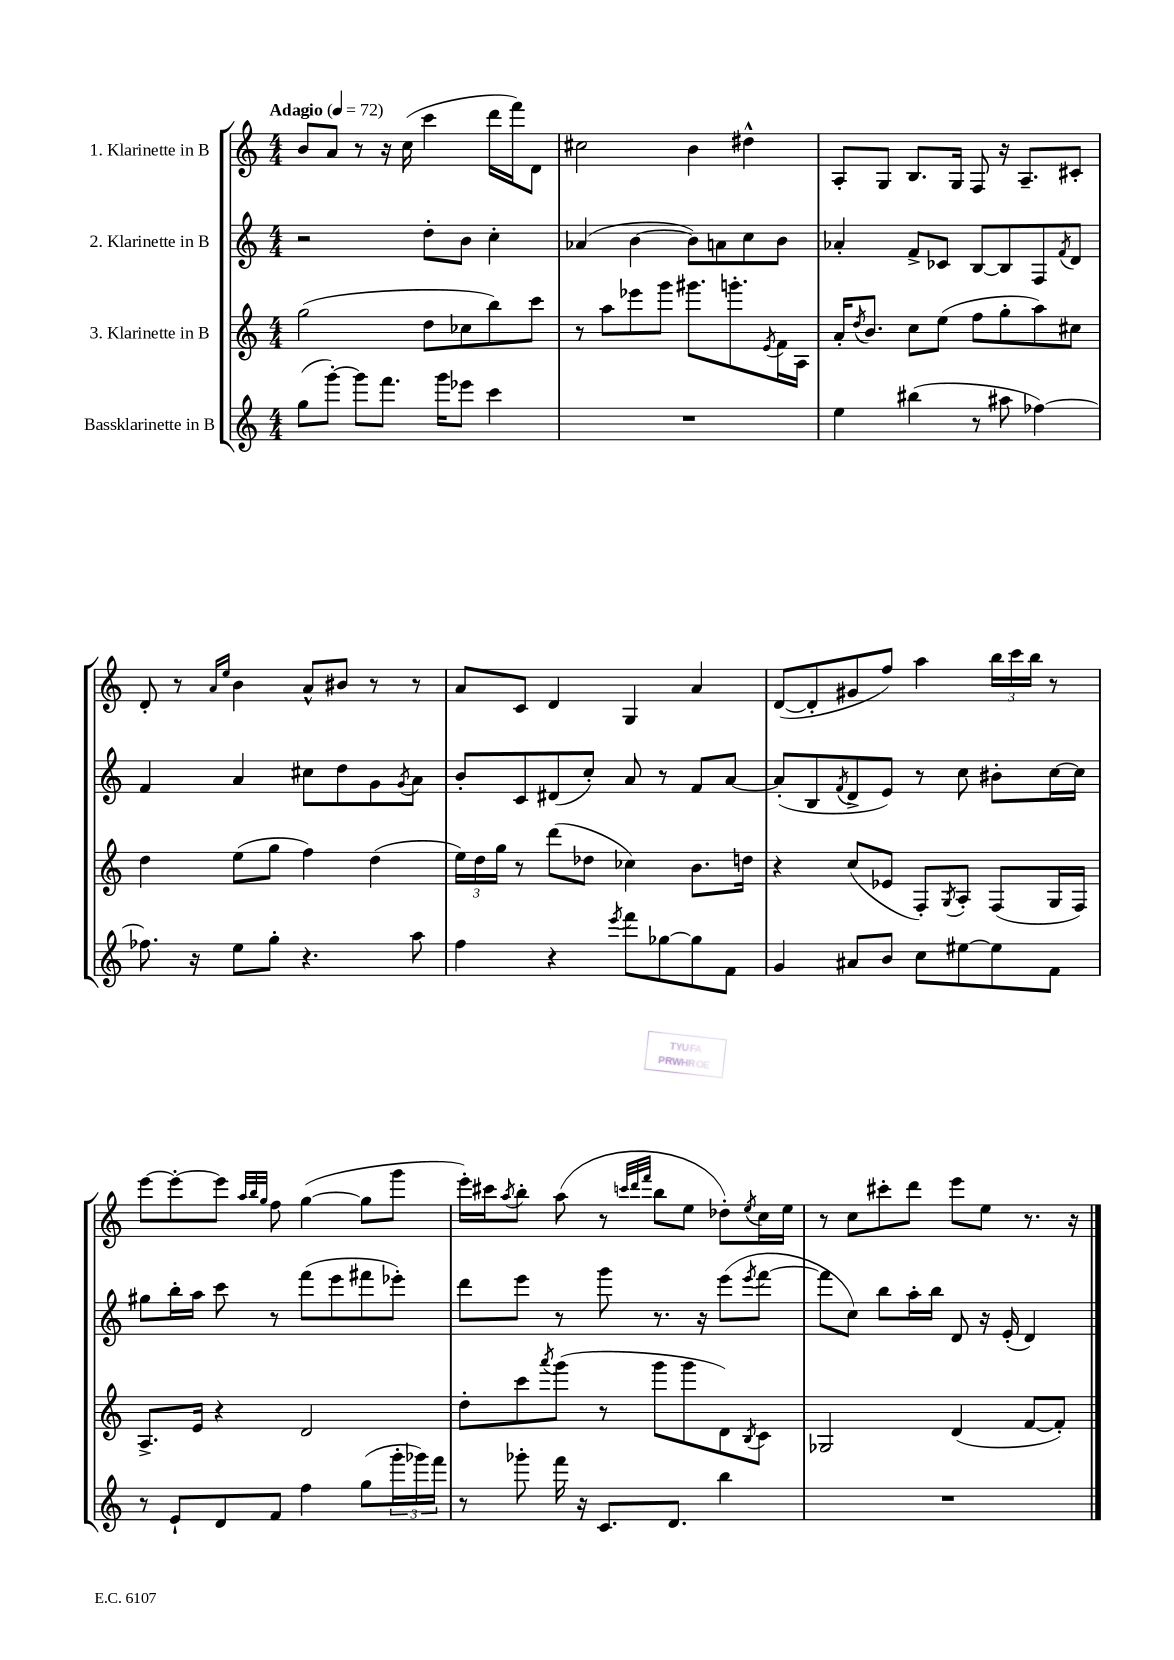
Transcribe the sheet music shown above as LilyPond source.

<<
\new StaffGroup <<
\new Staff = "s0" \with { instrumentName = "1. Klarinette in B" } {
    \clef treble \key c \major \numericTimeSignature \time 4/4 \tempo "Adagio" 4 = 72
    b'8 a'8 r8 r16 c''16( c'''4 d'''16 f'''16) d'8 |
    cis''2 b'4 dis''4-^ |
    a8-. g8 b8. g16 f8 r16 a8.-- cis'8-. |
    d'8-. r8 \grace { a'16 e''16 } b'4 a'8-^ bis'8 r8 r8 |
    a'8 c'8 d'4 g4 a'4 |
    d'8~( d'8-. gis'8 f''8) a''4 \tuplet 3/2 { b''16 c'''16 b''16 } r8 |
    e'''8~ e'''8~-. e'''8 \grace { a''32 b''32 g''32 } f''8 g''4~( g''8 g'''8 |
    e'''16-.) cis'''16 \acciaccatura { a''8 } b''8-. a''8( r8 \grace { c'''32 d'''32 f'''32 } b''8 e''8 des''8-.) \acciaccatura { e''8 } c''16 e''16 |
    r8 c''8 cis'''8-. d'''8 e'''8 e''8 r8. r16 \bar "|." |
}
\new Staff = "s1" \with { instrumentName = "2. Klarinette in B" } {
    \clef treble \key c \major \numericTimeSignature \time 4/4
    r2 d''8-. b'8 c''4-. |
    aes'4( b'4~ b'8) a'8 c''8 b'8 |
    aes'4-. f'8-> ces'8 b8~ b8 f8 \acciaccatura { f'8 } d'8 |
    f'4 a'4 cis''8 d''8 g'8 \acciaccatura { g'8 } a'8 |
    b'8-. c'8 dis'8( c''8-.) a'8 r8 f'8 a'8~ |
    a'8-.( b8 \acciaccatura { f'8 } d'8-> e'8) r8 c''8 bis'8-. c''16~ c''16 |
    gis''8 b''16-. a''16 c'''8 r8 f'''8( e'''8 fis'''8 ees'''8-.) |
    d'''8 e'''8 r8 g'''8 r8. r16 e'''8( \acciaccatura { e'''8 } f'''8~ |
    f'''8 c''8) b''8 a''16-. b''16 d'8 r16 e'16-.( d'4) \bar "|." |
}
\new Staff = "s2" \with { instrumentName = "3. Klarinette in B" } {
    \clef treble \key c \major \numericTimeSignature \time 4/4
    g''2( d''8 ces''8 b''8) c'''8 |
    r8 a''8 ees'''8 g'''8 gis'''8. g'''8.-. \acciaccatura { e'8 } f'16 a16 |
    a'16-. \acciaccatura { d''8 } b'8. c''8 e''8( f''8 g''8-. a''8) cis''8 |
    d''4 e''8( g''8 f''4) d''4( |
    \tuplet 3/2 { e''16) d''16 g''16 } r8 d'''8( des''8 ces''4) b'8. d''16 |
    r4 c''8( ees'8 f8-.) \acciaccatura { g8 } a8-. f8( g16 f16) |
    a8.-> e'16 r4 d'2 |
    d''8-. c'''8 \acciaccatura { a'''8 } g'''8( r8 g'''8 g'''8 d'8) \acciaccatura { b8 } c'8 |
    ges2 d'4( f'8~ f'8-.) \bar "|." |
}
\new Staff = "s3" \with { instrumentName = "Bassklarinette in B" } {
    \clef treble \key c \major \numericTimeSignature \time 4/4
    g''8( g'''8~-.) g'''8 f'''8. g'''16 ees'''8 c'''4 |
    R1 |
    e''4 bis''4( r8 ais''8 fes''4~) |
    fes''8. r16 e''8 g''8-. r4. a''8 |
    f''4 r4 \acciaccatura { e'''8 } f'''8 ges''8~ ges''8 f'8 |
    g'4 ais'8 b'8 c''8 eis''8~ eis''8 f'8 |
    r8 e'8-! d'8 f'8 f''4 g''8( \tuplet 3/2 { g'''16-. ges'''16) f'''16 } |
    r8 ges'''8-. f'''16 r16 c'8. d'8. b''4 |
    R1 \bar "|." |
}
>>
>>
\layout { \context { \Score \remove "Bar_number_engraver" } }
